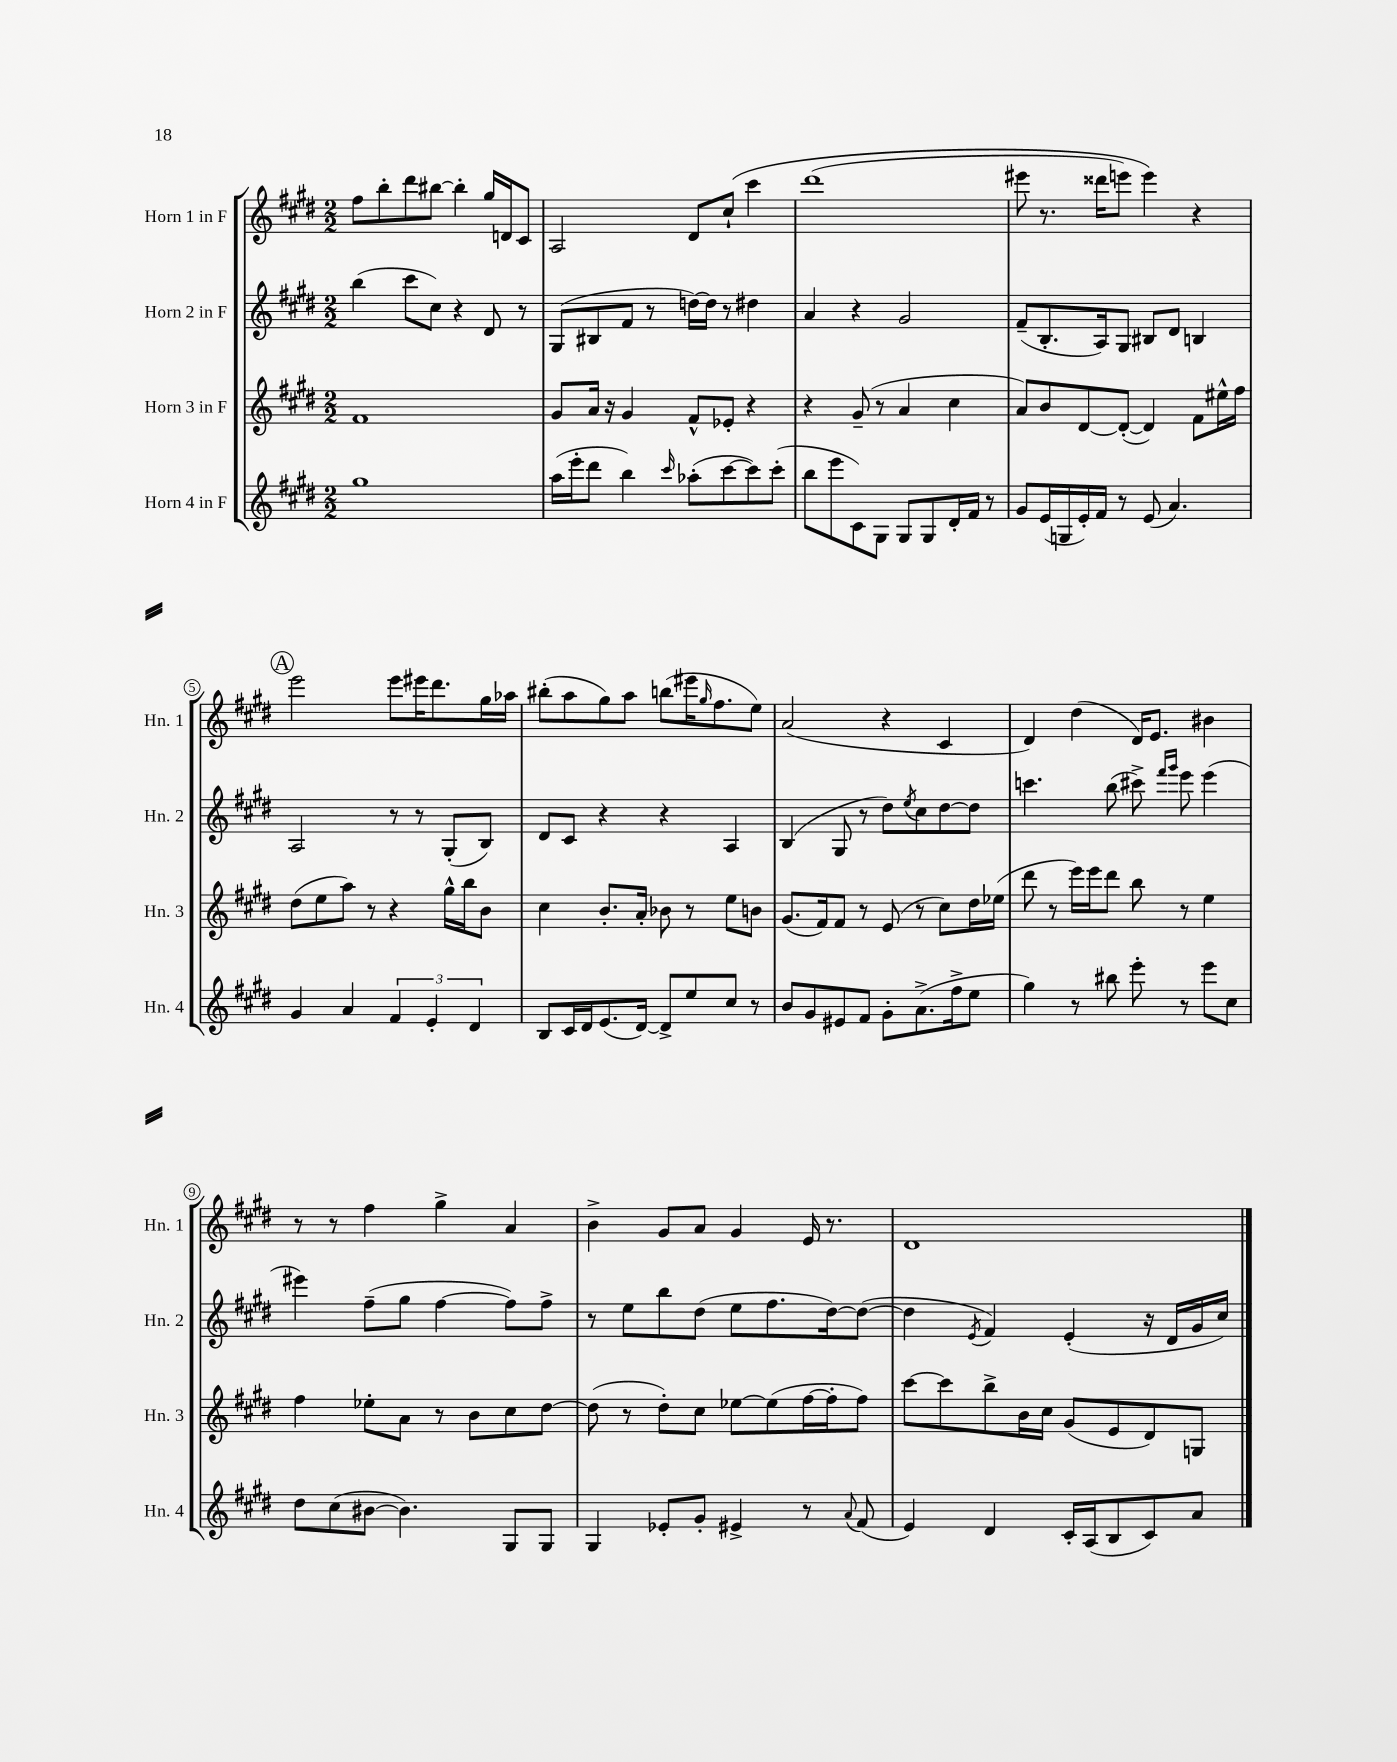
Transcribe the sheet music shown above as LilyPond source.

<<
\new StaffGroup <<
\new Staff = "s0" \with { instrumentName = "Horn 1 in F" shortInstrumentName = "Hn. 1" } {
    \clef treble \key e \major \numericTimeSignature \time 2/2
    fis''8 b''8-. dis'''8 bis''8~ bis''4-. gis''16 d'16 cis'8 |
    a2 dis'8 cis''8-!\( cis'''4 |
    dis'''1( |
    eis'''8 r8. disis'''16 e'''8) e'''4\) r4 |
    \mark \markup { \circle "A" } e'''2 e'''8 eis'''16 dis'''8. gis''16 aes''16 |
    bis''8-.( a''8 gis''8) a''8 b''8( eis'''16 \grace { gis''16 } fis''8. e''8) |
    a'2( r4 cis'4 |
    dis'4) dis''4( dis'16) e'8. bis'4 |
    r8 r8 fis''4 gis''4-> a'4 |
    b'4-> gis'8 a'8 gis'4 e'16 r8. |
    dis'1 \bar "|." |
}
\new Staff = "s1" \with { instrumentName = "Horn 2 in F" shortInstrumentName = "Hn. 2" } {
    \clef treble \key e \major \numericTimeSignature \time 2/2
    b''4( cis'''8 cis''8) r4 dis'8 r8 |
    gis8( bis8 fis'8 r8 d''16~) d''16 r8 dis''4 |
    a'4 r4 gis'2 |
    fis'8--( b8.-. a16) gis8 bis8 dis'8 b4 |
    \mark \markup { \circle "A" } a2 r8 r8 gis8-.( b8) |
    dis'8 cis'8 r4 r4 a4 |
    b4( gis8 r8 dis''8) \acciaccatura { e''8 } cis''8 dis''8~ dis''8 |
    c'''4. b''8( cis'''8->) \grace { fis'''16 gis'''16 } e'''8 e'''4( |
    eis'''4) fis''8--( gis''8 fis''4~ fis''8) fis''8-> |
    r8 e''8 b''8 dis''8( e''8 fis''8. dis''16~) dis''8~( |
    dis''4 \acciaccatura { e'8 } fis'4) e'4-.( r16 dis'16 gis'16 cis''16) \bar "|." |
}
\new Staff = "s2" \with { instrumentName = "Horn 3 in F" shortInstrumentName = "Hn. 3" } {
    \clef treble \key e \major \numericTimeSignature \time 2/2
    fis'1 |
    gis'8 a'16 r16 gis'4 fis'8-^ ees'8-. r4 |
    r4 gis'8--( r8 a'4 cis''4 |
    a'8) b'8 dis'8~ dis'8~-.( dis'4) fis'8 eis''16-^ fis''16 |
    \mark \markup { \circle "A" } dis''8( e''8 a''8) r8 r4 gis''16-^ b''16 b'8 |
    cis''4 b'8.-. a'16-. bes'8 r8 e''8 b'8 |
    gis'8.( fis'16) fis'8 r8 e'8( r8 cis''8) dis''16 ees''16( |
    dis'''8 r8 e'''16) e'''16 dis'''8 b''8 r8 e''4 |
    fis''4 ees''8-. a'8 r8 b'8 cis''8 dis''8~ |
    dis''8( r8 dis''8-.) cis''8 ees''8~ ees''8( fis''16~ fis''16-. fis''8) |
    cis'''8~ cis'''8 b''8-> b'16 cis''16 gis'8( e'8 dis'8) g8 \bar "|." |
}
\new Staff = "s3" \with { instrumentName = "Horn 4 in F" shortInstrumentName = "Hn. 4" } {
    \clef treble \key e \major \numericTimeSignature \time 2/2
    gis''1 |
    a''16( e'''16-. dis'''8 b''4) \grace { cis'''16 } aes''8-.( cis'''8~ cis'''8) cis'''8-.( |
    b''8 e'''8 cis'8) gis8 gis8 gis8 dis'16-. fis'16 r8 |
    gis'8 e'16( g16 e'16-.) fis'16 r8 e'8( a'4.) |
    \mark \markup { \circle "A" } gis'4 a'4 \tuplet 3/2 { fis'4 e'4-. dis'4 } |
    b8 cis'16 dis'16 e'8.( dis'16~) dis'8-> e''8 cis''8 r8 |
    b'8 gis'8 eis'8 fis'8 gis'8-. a'8.->( fis''16-> e''8 |
    gis''4) r8 bis''8 e'''8-. r8 e'''8 cis''8 |
    dis''8 cis''8( bis'8~ bis'4.) gis8 gis8 |
    gis4 ees'8-. gis'8-. eis'4-> r8 \appoggiatura { a'8 } fis'8( |
    e'4) dis'4 cis'16-. a16( b8 cis'8) a'8 \bar "|." |
}
>>
>>
\layout { \context { \Score \override BarNumber.stencil = #(make-stencil-circler 0.1 0.3 ly:text-interface::print) } }
